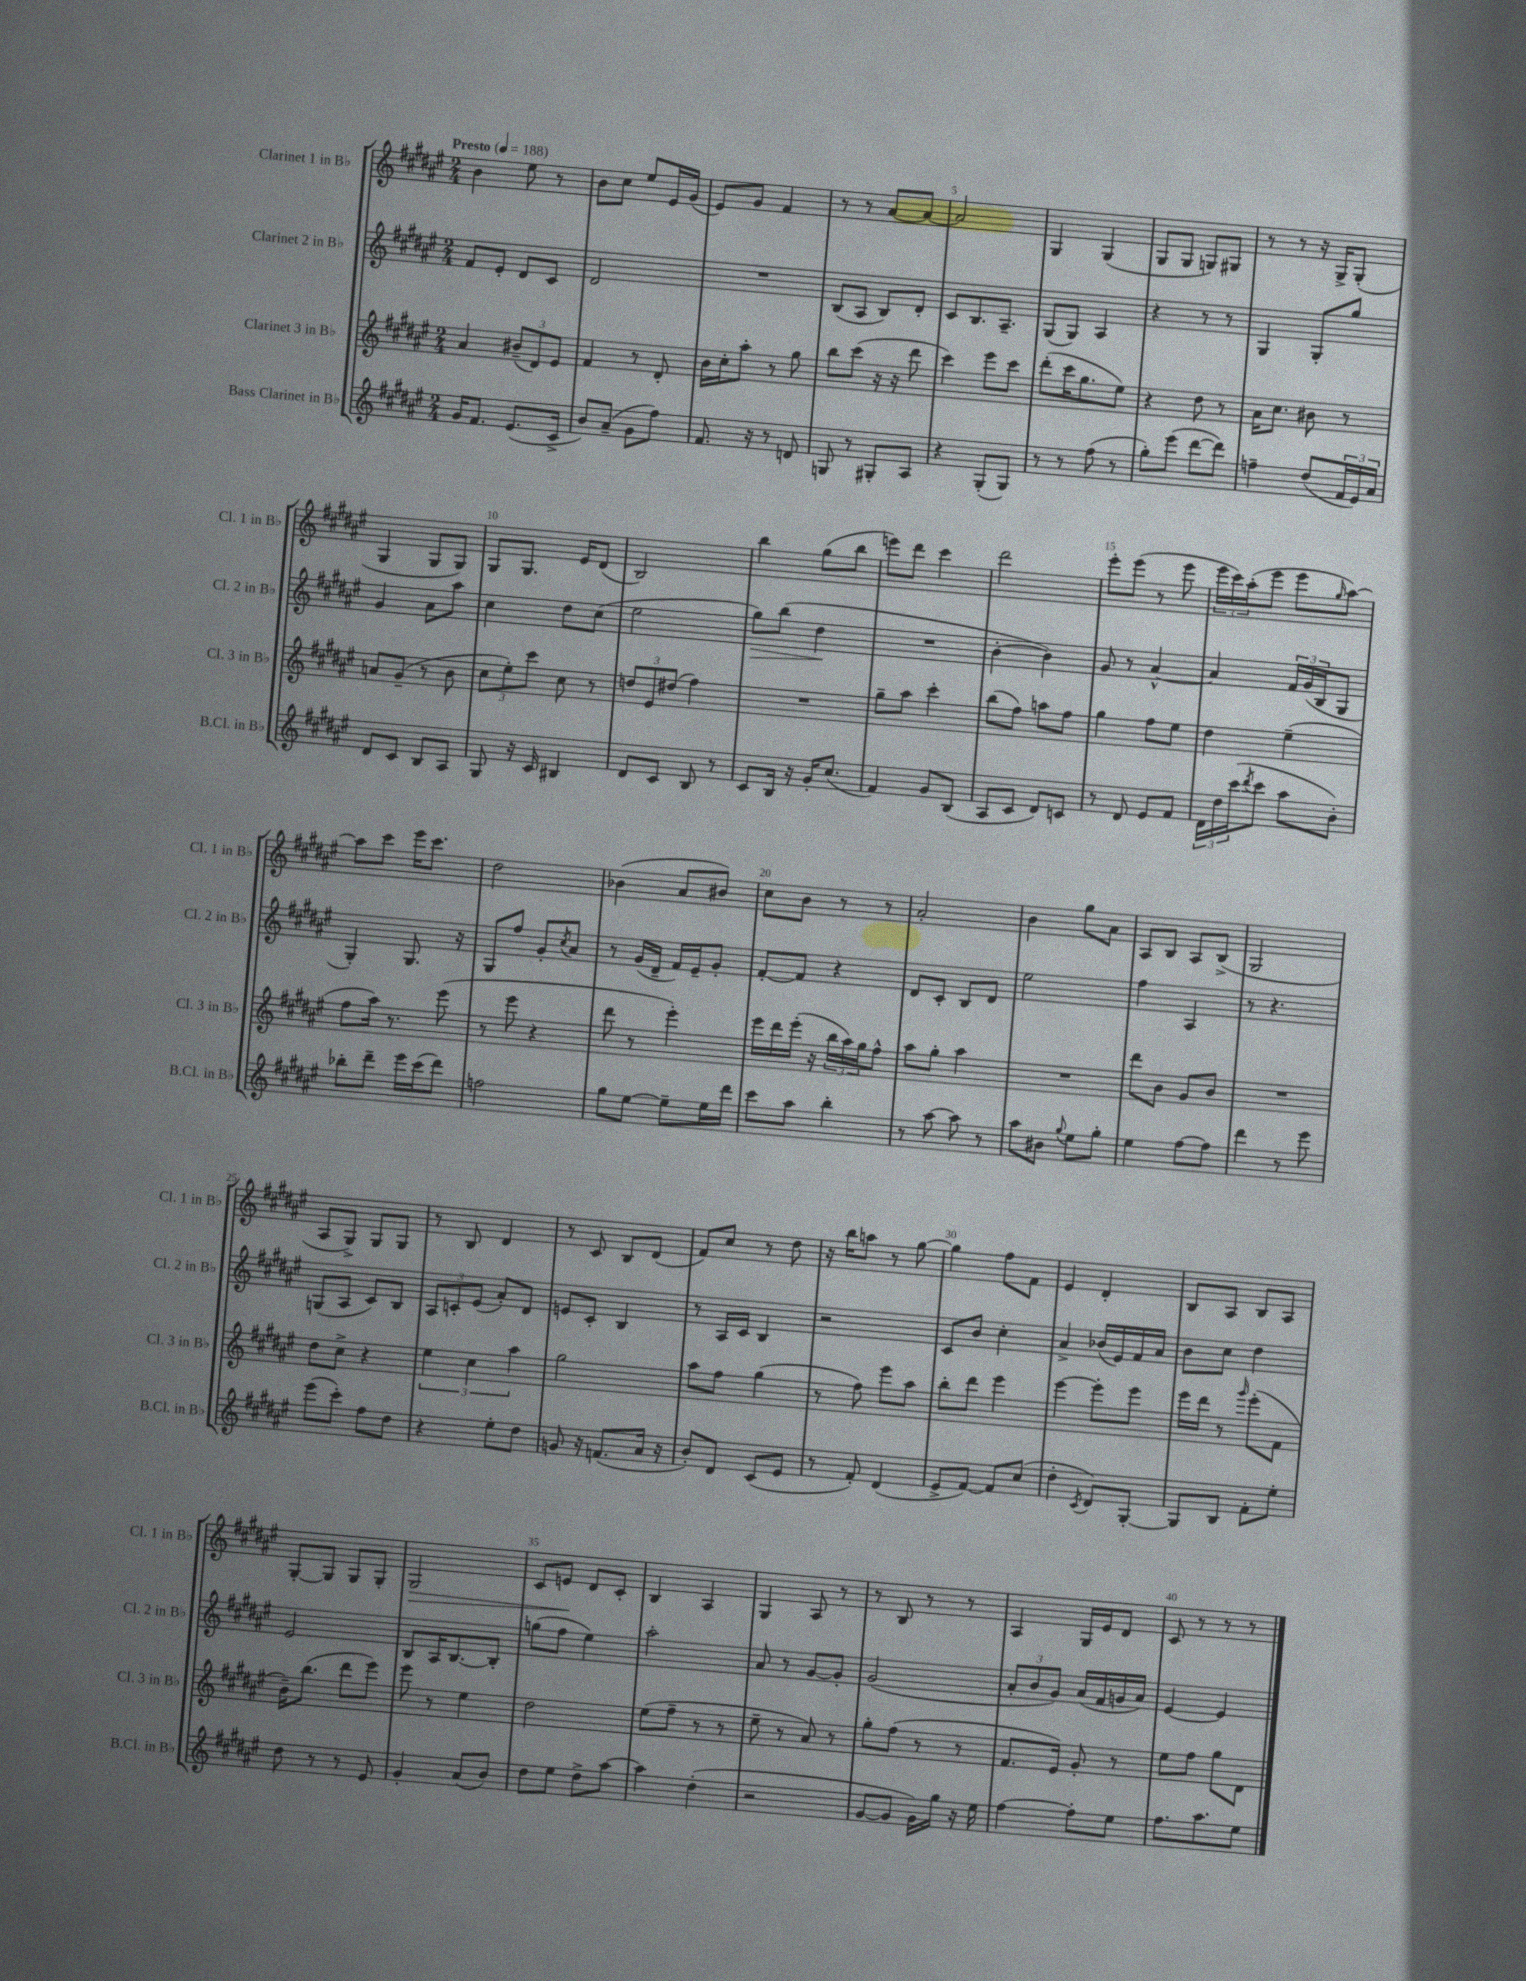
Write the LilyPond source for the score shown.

<<
\new StaffGroup <<
\new Staff = "s0" \with { instrumentName = "Clarinet 1 in Bb" shortInstrumentName = "Cl. 1 in Bb" } {
    \clef treble \key fis \major \numericTimeSignature \time 2/4 \tempo "Presto" 4 = 188
    b'4 eis''8 r8 |
    b'8 cis''8 eis''8 eis'16 gis'16( |
    eis'8) gis'8 fis'4 |
    r8 r8 ais'8~ ais'8~ |
    ais'2 |
    gis4 gis4( |
    gis8 gis8 g8) gis8 |
    r8 r8 r16 gis16-> gis8-.( |
    gis4 gis8 gis8) |
    gis8 gis8. eis'16 dis'8( |
    b2) |
    b''4 gis''8( b''8 |
    e'''8) dis'''8 cis'''4 |
    dis'''2 |
    eis'''8-. eis'''8( r8 eis'''8 |
    \tuplet 3/2 { eis'''16 cis'''16) ais''16-.( } eis'''8 eis'''8 \grace { gis''16 } ais''8~) |
    ais''8 cis'''8 eis'''16 cis'''8. |
    dis''2 |
    bes'4( ais'8 bis'8) |
    cis''8 b'8 r8 r8 |
    ais'2-. |
    b'4 gis''8 ais'8 |
    ais8 b8 ais8 b8->( |
    gis2 |
    ais8 gis8->) gis8 gis8 |
    r8 b8 dis'4 |
    r8 cis'8 b8 dis'8( |
    fis'8) cis''8 r8 dis''8 |
    r16 b''16 a''8 r8 gis''8~ |
    gis''4 fis''8 fis'8 |
    eis'4 dis'4-. |
    b8 ais8 b8 ais8 |
    gis8~-. gis8 gis8 gis8-. |
    gis2\> |
    cis'8 e'8\! dis'8 cis'8-. |
    b4 ais4 |
    gis4 ais8 r8 |
    r8 b8 r8 r8 |
    ais4 gis16 eis'16 dis'8 |
    cis'8 r8 r8 r8 \bar "|." |
}
\new Staff = "s1" \with { instrumentName = "Clarinet 2 in Bb" shortInstrumentName = "Cl. 2 in Bb" } {
    \clef treble \key fis \major \numericTimeSignature \time 2/4
    fis'8 eis'8-. dis'8 cis'8 |
    dis'2 |
    R2 |
    b8( ais8 b8) dis'8-. |
    cis'8 b8. ais8.-- |
    gis8( gis8) ais4 |
    r4 r8 r8 |
    gis4 gis8-. gis''8 |
    gis'4 ais'8 ais''8 |
    cis''4 dis''8 cis''8( |
    eis''2 |
    gis''8\>) b''8( dis''4\! |
    R2 |
    b'4~-. b'4) |
    gis'8 r8 ais'4~-^ |
    ais'4 \tuplet 3/2 { fis'16 gis'16( b16 } gis8 |
    gis4-.) gis8. r16 |
    gis8 fis''8 gis'8-. \acciaccatura { cis''8 } ais'8 |
    r8 gis'16( dis'16-- fis'16) eis'16-- gis'8-. |
    fis'8~-. fis'8 r4 |
    dis'8 cis'8-. b8 dis'8 |
    eis''2 |
    fis''4 ais4 |
    r8 r4. |
    g8( ais8 cis'8) b8 |
    \tuplet 3/2 { ais8 c'8-. eis'8( } ais'8-.) dis'8 |
    e'8 cis'8-. b4 |
    r8 ais16 cis'16 b4 |
    r2 |
    cis'8 b'8 cis''4-. |
    ais'4-> bes'16( eis'16) fis'16 ais'16 |
    b'8 cis''8 dis''4 |
    eis'2 |
    b8 ais16 b8.~ b8-. |
    g''8( fis''8 eis''4) |
    ais''2-. |
    ais'8 r8 gis'8~ gis'8-. |
    gis'2( |
    \tuplet 3/2 { ais'8-. b'8 gis'8) } ais'16( fis'16 g'16 ais'16) |
    eis'4~ eis'4 \bar "|." |
}
\new Staff = "s2" \with { instrumentName = "Clarinet 3 in Bb" shortInstrumentName = "Cl. 3 in Bb" } {
    \clef treble \key fis \major \numericTimeSignature \time 2/4
    ais'4 \tuplet 3/2 { bis'8--( dis'8) eis'8 } |
    fis'4 r8 dis'8-. |
    b'16 cis''16-. ais''8-. r8 gis''8 |
    b''8 cis'''8( r16 r16 dis'''8 |
    cis'''4) eis'''8 cis'''8 |
    dis'''8-.( cis'''16 gis''8. eis''8) |
    r4 dis''8 r8 |
    ais'16 cis''8. bis'8 r8 |
    a'8 gis'8--( r8 b'8 |
    \tuplet 3/2 { cis''8 eis''8-.) cis'''8 } cis''8 r8 |
    \tuplet 3/2 { d''8 eis'8 dis''8( } fis''4) |
    R2 |
    gis''8-- ais''8 cis'''4-. |
    b''8( fis''8) a''8 fis''8 |
    gis''4 fis''8 eis''8 |
    dis''4 eis''4--( |
    fis''8 ais''16) r8. eis'''8( |
    r8 eis'''8 r4 |
    dis'''8 r8 eis'''4-.) |
    eis'''16 dis'''16 eis'''16-.( r16 \tuplet 3/2 { b''16 ais''16) gis''16 } fis''8-^ |
    ais''8 gis''8-. ais''4 |
    R2 |
    dis'''8 b'8 gis'8 b'8 |
    R2 |
    dis''8 cis''8-> r4 |
    \tuplet 3/2 { eis''4 cis''4 ais''4 } |
    gis''2 |
    ais''8 fis''8 gis''4( |
    r8 fis''8) eis'''8 ais''8 |
    b''8-. dis'''8 eis'''4 |
    eis'''4~ eis'''8-. eis'''8 |
    eis'''16 dis'''16 r8 \grace { gis'''16 } eis'''8-.( fis'8 |
    b'16--) b''8.( dis'''8 eis'''8) |
    eis'''8 r8 eis''4 |
    dis''2 |
    eis''8( fis''8-- r8 r8 |
    eis''8-- r8 ais'8) r8 |
    gis''8-. fis''8( r8 r8 |
    fis'8. eis'16) gis'8-. r8 |
    eis''8 fis''8 gis''8 dis'8 \bar "|." |
}
\new Staff = "s3" \with { instrumentName = "Bass Clarinet in Bb" shortInstrumentName = "B.Cl. in Bb" } {
    \clef treble \key fis \major \numericTimeSignature \time 2/4
    gis'16 fis'8. eis'8.( cis'16-> |
    b'8) ais'8--( gis'8 fis''8) |
    fis'8. r16 r8 d'8 |
    g8 r8 gis8-. ais8 |
    r4 gis8-.( gis8) |
    r8 r8 fis''8( r8 |
    gis''8-.) eis'''8( dis'''8~ dis'''8) |
    f''4-- dis''8( \tuplet 3/2 { fis'16 eis'16) ais'16 } |
    dis'8 cis'8 b8 ais8 |
    gis8 r16 cis'16 bis4 |
    dis'8 cis'8 b8 r8 |
    cis'8 b16 r16 gis'16-. cis''8.( |
    fis'4) gis'8 b8( |
    ais8 cis'8 dis'8) c'8 |
    r8 dis'8 eis'8 fis'8 |
    \tuplet 3/2 { dis'16 dis''16 cis'''16( } \acciaccatura { dis'''8 } cis'''8 ais''8 b'8-.) |
    bes''8-. dis'''8-- eis'''16 cis'''16( dis'''8) |
    f''2 |
    gis''8 eis''8~ eis''8-- eis''16 dis'''16 |
    cis'''8 ais''8 b''4-. |
    r8 ais''8~ ais''8 r8 |
    ais''8 bis'8 \appoggiatura { gis''8 } eis''8 gis''8-. |
    eis''4 fis''8~ fis''8 |
    dis'''4 r8 eis'''8 |
    eis'''8( cis'''8-.) fis''8 dis''8 |
    r4 eis''8-. dis''8 |
    g'8 r16 f'8.( ais'16 r16 |
    b'8-.) dis'8 cis'8( eis'8 |
    r8 fis'8-.) dis'4( |
    eis'8-> fis'8~) fis'8 cis''8( |
    dis''4-. \acciaccatura { cis'8 } dis'8) gis8~-. |
    gis8 b8 fis'8-. eis''8-. |
    dis''8 r8 r8 eis'8 |
    gis'4-. ais'8( b'8) |
    dis''8 eis''8 dis''8-> ais''8~ |
    ais''4 dis''4-.( |
    r2 |
    gis'8~ gis'8 gis'16) gis''16 r16 eis''16 |
    fis''4~ fis''8-. eis''8 |
    fis''8. ais''8. eis''8 \bar "|." |
}
>>
>>
\layout { \context { \Score \override BarNumber.break-visibility = ##(#f #t #t) barNumberVisibility = #(every-nth-bar-number-visible 5) } }
